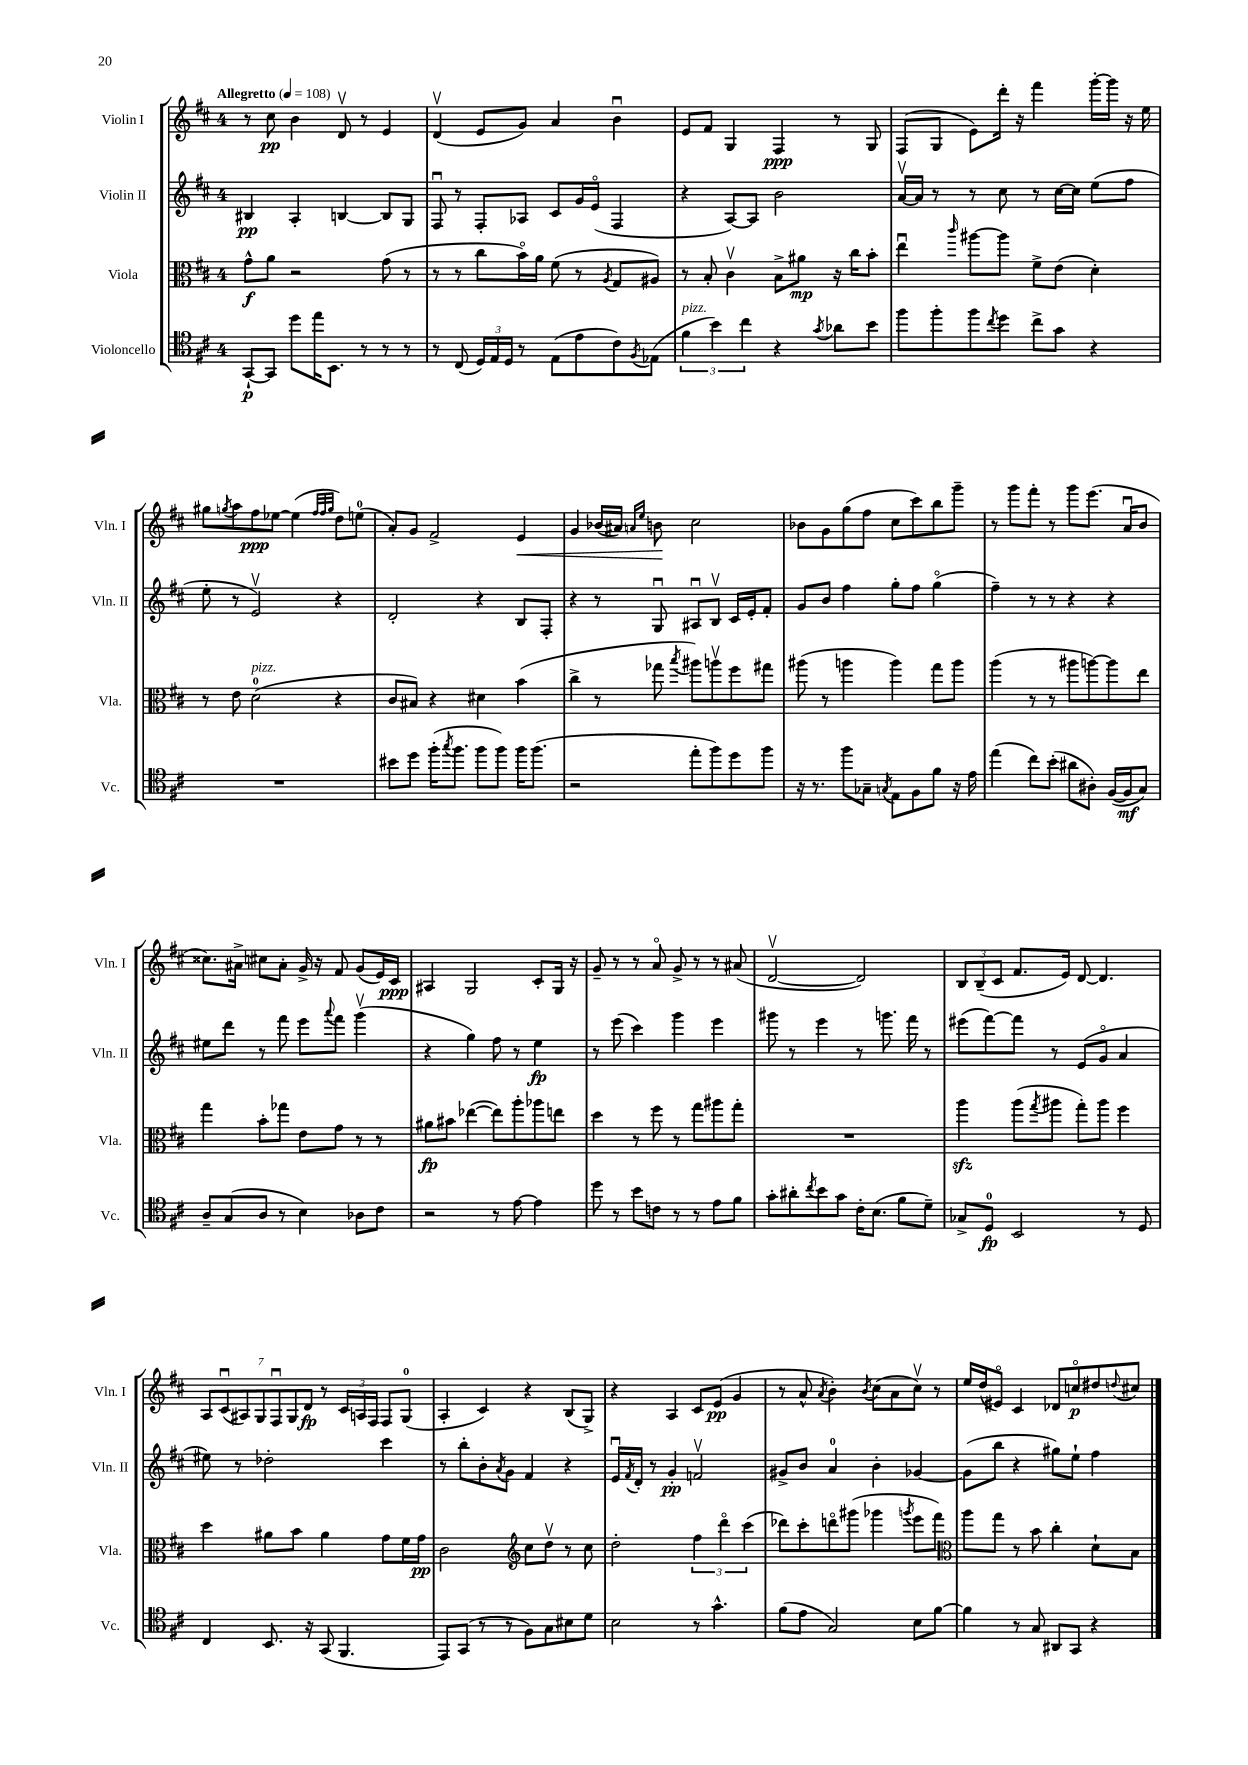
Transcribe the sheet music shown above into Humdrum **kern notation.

**kern	**kern	**kern	**kern
*staff4	*staff3	*staff2	*staff1
*clefC4	*clefC3	*clefG2	*clefG2
*k[f#c#]	*k[f#c#]	*k[f#c#]	*k[f#c#]
*M4/4	*M4/4	*M4/4	*M4/4
*MM108	*MM108	*MM108	*MM108
[8GG`	8g^^	4B#	8r
8GG]	8a	.	8cc#
8dd	2r	4A'	4b
16ee	.	.	.
8.BB	.	.	.
.	.	[4B	8dv
8r	.	.	8r
8r	(8g	8B]	4e
8r	8r	8G	.
=	=	=	=
8r	8r	8F#u	(4dv
(8C#	8r	8r	.
24D)	8cc#	8F#'	8e
24E	.	.	.
24D	.	.	.
8r	16bo)	8A-	8g)
.	16a	.	.
(8E	(8f#	8c#	4a
8e	8r	16g	.
.	.	(16eo	.
.	8qA	.	.
8c#)	8G	4F#	4bu
8qF#	.	.	.
(8E-	8A#)	.	.
=	=	=	=
6f#	8r	4r	8e
.	8B'	.	8f#
6b)	.	.	.
.	4c#v	[8A)	4G
6cc#	.	.	.
.	.	8A]	.
4r	8B^	2b	4F#
.	8a#	.	.
8qg	.	.	.
8a-	16r	.	8r
.	16cc#	.	.
8b	8b'	.	8G
=	=	=	=
8ff#	4eeu	[16av	(8F#
.	.	16a]	.
8ff#'	.	8r	8G
.	16qqccc#	.	.
8ff#	[8aa#	8r	8e)
8qcc#	.	.	.
8dd	8aa#]	8cc#	16ddd'
.	.	.	16r
8cc#^	8f#^	8r	4fff#
8g	(8e	[16cc#	.
.	.	16cc#]	.
4r	4d')	(8ee	[16ggg'
.	.	.	16ggg]
.	.	8ff#	16r
.	.	.	16ee
=	=	=	=
1r	8r	8ee'	8gg#
.	.	.	8qgg
.	8e	8r	8aa
.	(2d	2ev)	8ff#
.	.	.	[8ee-
.	.	.	(4ee-]
.	.	.	32qqff#
.	.	.	32qqff#
.	.	.	32qqgg
.	4r	4r	8dd)
.	.	.	(8ee
=	=	=	=
8b#	8c#	2d'	8a')
8dd	8B#)	.	8g
(16ff#'	4r	.	2f#^
8qgg	.	.	.
8.ff#	.	.	.
8ff#	4d#	4r	.
8ff#)	.	.	.
16ff#	(4b	8B	4e
(8.ff#	.	.	.
.	.	8F#'	.
=	=	=	=
2r	4cc#^	4r	4g
.	8r	8r	(16b-
.	.	.	16a#)
.	.	.	16qqa
.	.	.	16qqee
.	8gg-	8Gu	8b
.	8qbb	.	.
8ee'	8aa#)	8A#u	2cc#
8ff#)	8aav	8Bv	.
8dd	8ff#	16c#	.
.	.	16e'	.
8ff#	8gg#	8f#'	.
=	=	=	=
16r	(8aa#	8g	8b-
8.r	.	.	.
.	8r	8b	8g
8ff#	4aa	4ff#	(8gg
8G-~	.	.	8ff#
8qG	.	.	.
8E	4aa)	8gg'	8cc#
8F#	.	8ff#	8ccc#)
8f#	8gg	(4ggo	8bb
16r	8aa	.	8ggg~
16e	.	.	.
=	=	=	=
(4ee	(4aa	4ff#~)	8r
.	.	.	8ggg
8cc#)	8r	8r	8fff#'
(8b'	8r	8r	8r
8a#	8aa#	4r	8ggg
8A#')	[8aa)	.	(8.eee
([16F#	8aa]	4r	.
16F#]	.	.	16au
8G)	8ee	.	8b
=	=	=	=
8A~	4gg	8ee#	8.cc##)
(8G	.	8ddd	.
.	.	.	16a#^
8A	8b'	8r	8cc#
8r	8gg-	8fff#	8a#'
4B)	8e	8eee	16g^
.	.	.	16r
.	.	8qqaaa	.
.	8g	8fff#	8f#
8A-	8r	(4gggv	(8g
8c#	8r	.	16e)
.	.	.	16c#
=	=	=	=
2r	8a#	4r	4A#
.	8b#	.	.
.	([4ee-	4gg)	2G
8r	8ee-])	8ff#	.
[8e	8aa'	8r	.
4e]	8aa-	4ee	8c#'
.	8ee	.	16G
.	.	.	16r
=	=	=	=
8dd	4dd	8r	8g~
8r	.	(8eee	8r
8b	8r	4ccc#)	8r
8c	8ff#	.	8ao
8r	8r	4ggg	8g^
8r	8gg	.	8r
8e	8aa#	4eee	8r
8f#	8gg'	.	(8a#
=	=	=	=
8g'	1r	8ggg#	[2dv
8a#'	.	8r	.
8qcc#	.	.	.
8b	.	4eee	.
8g	.	.	.
16c#'	.	8r	2d])
(8.B	.	.	.
.	.	8.ggg	.
8f#	.	.	.
.	.	16fff#	.
8d~)	.	8r	.
=	=	=	=
8G-^	4aa	(8eee#	12B
.	.	.	(12B~
8D	.	[8fff#)	.
.	.	.	12c#
2BB	(8aa	8fff#]	8.f#
.	8qgg	.	.
.	8aa#	8r	.
.	.	.	16e)
.	8gg')	(8e	[8d
.	8aa#	8go	4.d]
8r	4ff#	4a	.
8D	.	.	.
=	=	=	=
4C#	4dd	8ee#)	14A
.	.	.	(14c#u
.	.	8r	.
.	.	.	14A#)
.	.	.	14G
8.BB	8a#	2dd-'	.
.	.	.	14F#u
.	.	.	14G
.	8b	.	.
.	.	.	14d
16r	.	.	.
(8GG	4a#	.	8r
4.FF#	.	.	24c#
.	.	.	24A
.	.	.	24F#
.	8g	4ccc#	8F#
.	16f#	.	(8G
.	16g	.	.
=	=	=	=
8EE)	2c#	8r	4A'
(8GG	.	8bb'	.
8r	.	8b'	4c#)
.	.	8qa	.
8r	.	8g	.
*	*clefG2	*	*
8F#)	8cc#	4f#	4r
8G	8ddv	.	.
8B#	8r	4r	(8B
8d	8cc#	.	8G^)
=	=	=	=
2B	2dd'	16eu	4r
.	.	8qf#	.
.	.	16d'	.
.	.	8r	.
.	.	4g'	4A
8r	6ff#	2fv	8c#
4.g^^	.	.	(8e
.	6dddo	.	.
.	.	.	4g
.	(6ccc#	.	.
=	=	=	=
(8f#	8ddd-)	8g#^	8r
8e	8ccc#'	8b	8a^^
.	.	.	8qa
2G)	8dddo	4a	4b')
.	(8ggg#	.	.
.	.	.	8qb
.	4ggg-	4b'	(8cc#
.	.	.	8a
.	8qggg	.	.
8B	8eee	[4g-	8cc#v)
[8f#	8fff#)	.	8r
=	=	=	=
*	*clefC3	*	*
4f#]	8aa	(8g-]	16ee
.	.	.	(16dd
.	8gg	8bb	8e#o)
8r	8r	4r	4c#
8G	8b	.	.
8AA#	4cc#'	8gg#)	8d-
8GG	.	8ee`	8cco
4r	8d`	4ff#	8dd#
.	.	.	8qqdd
.	8B	.	8cc#
==	==	==	==
*-	*-	*-	*-
